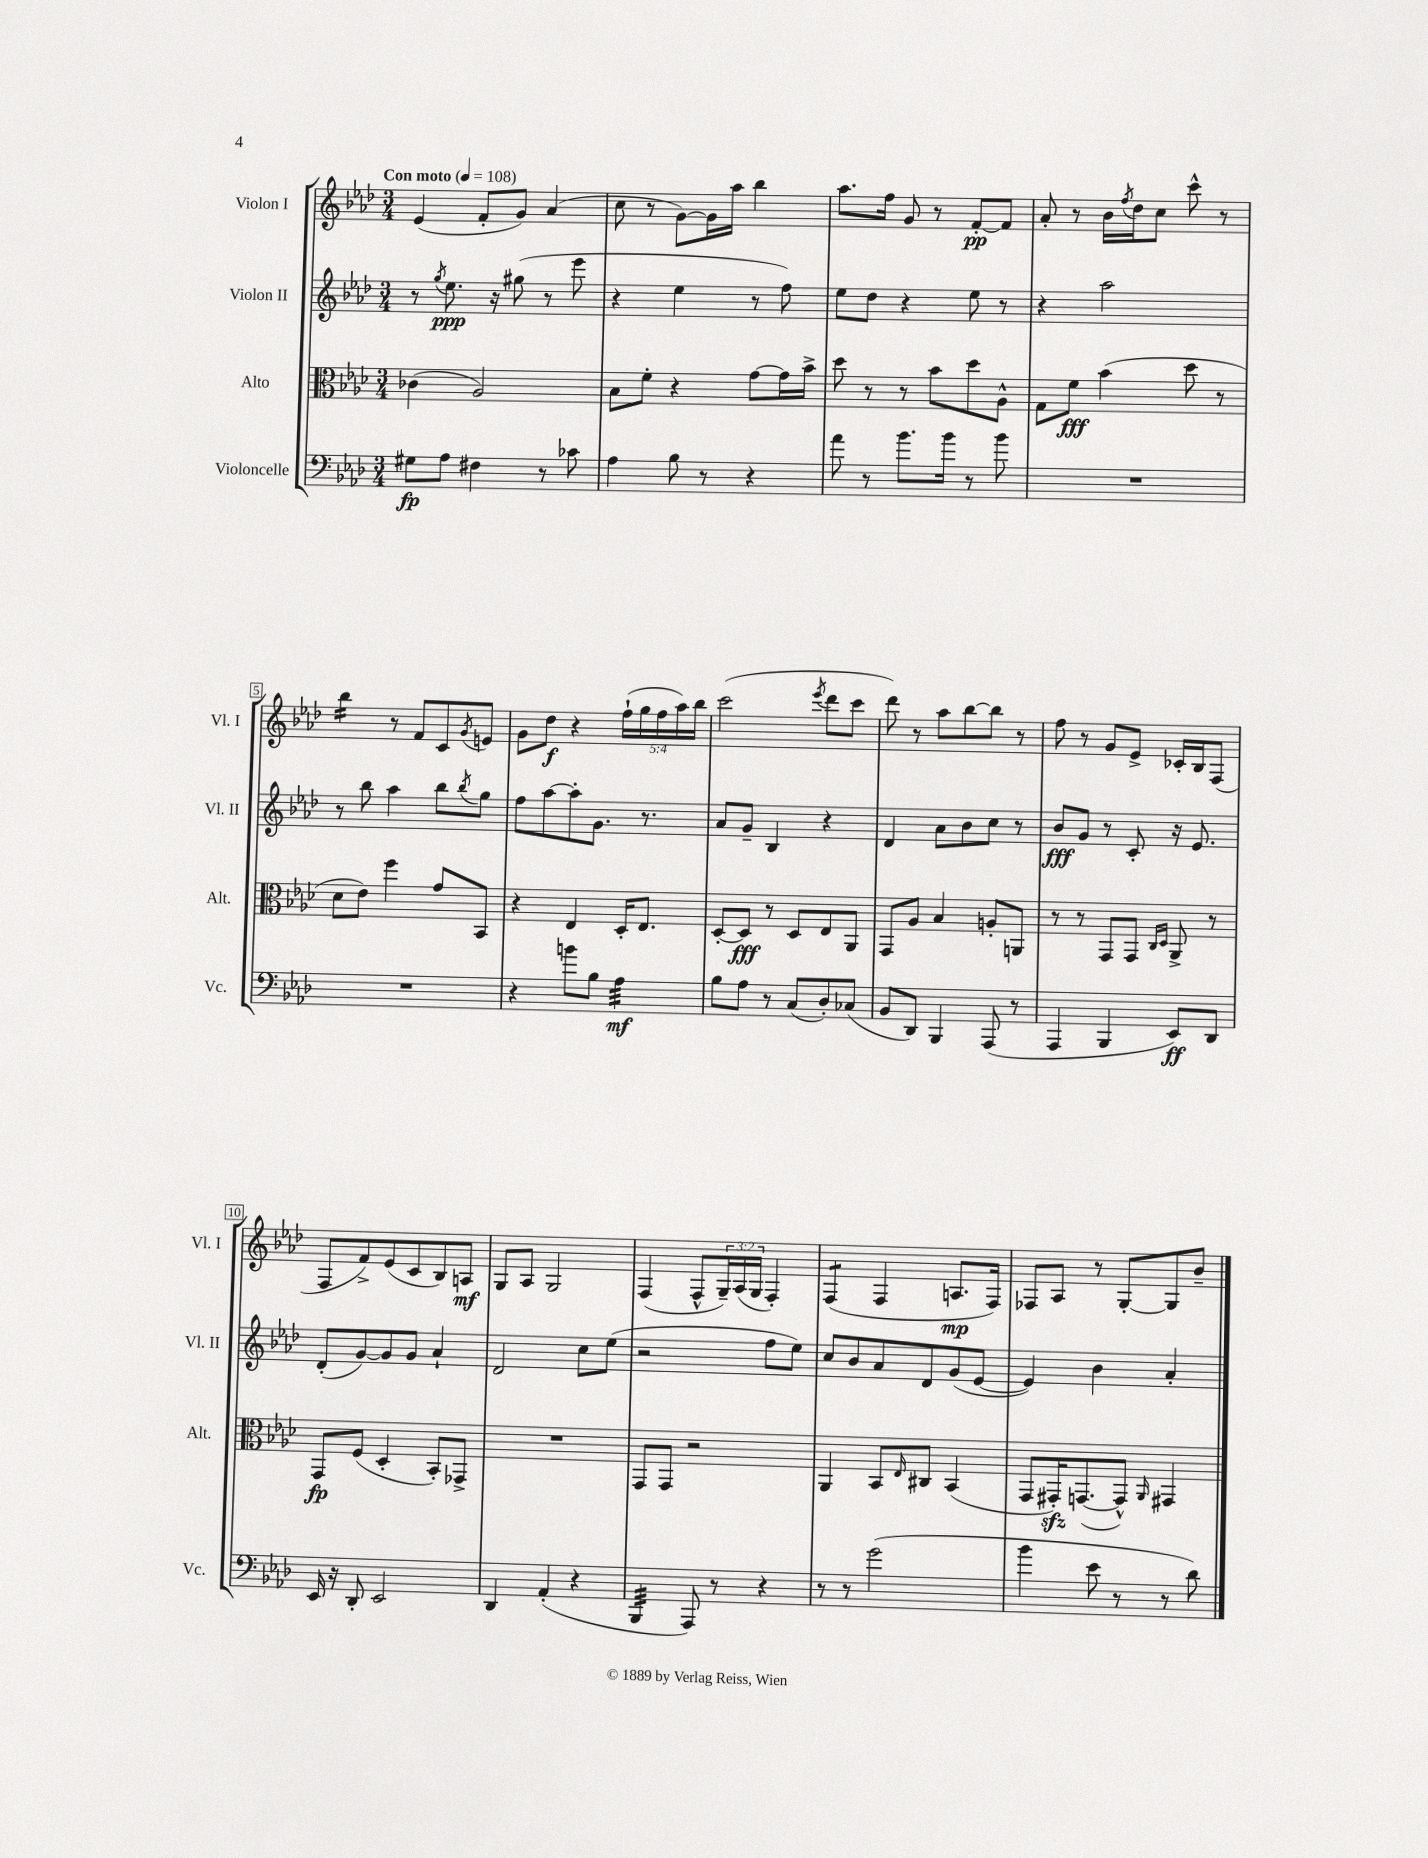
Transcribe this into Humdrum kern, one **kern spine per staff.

**kern	**kern	**kern	**kern
*staff4	*staff3	*staff2	*staff1
*clefF4	*clefC3	*clefG2	*clefG2
*k[b-e-a-d-]	*k[b-e-a-d-]	*k[b-e-a-d-]	*k[b-e-a-d-]
*M3/4	*M3/4	*M3/4	*M3/4
*MM108	*MM108	*MM108	*MM108
8G#	(4c-	8r	(4e-
.	.	8qgg	.
8A-	.	8.ee-	.
4F#	2A-)	.	8f'
.	.	16r	.
.	.	(8gg#	8g)
8r	.	8r	(4a-
8c-	.	8eee-	.
=	=	=	=
4A-	8B-	4r	8cc
.	8f'	.	8r
8B-	4r	4ee-	[8g)
8r	.	.	16g]
.	.	.	16aa-
4r	[8g	8r	4bb-
.	16g]	8ff)	.
.	16b-^	.	.
=	=	=	=
8a-	8dd-	8ee-	8.aa-
8r	8r	8dd-	.
.	.	.	16ff
8.b-	8r	4r	8g
.	8b-	.	8r
16b-	.	.	.
8r	8dd-	8ee-	[8f'
8b-	8A-^^	8r	8f]
=	=	=	=
2.r	8G	4r	8a-'
.	8f	.	8r
.	(4b-	2aa-	16b-
.	.	.	8qff
.	.	.	16dd-
.	.	.	8cc
.	8dd-	.	8ccc^^
.	8r	.	8r
=	=	=	=
2.r	8d-	8r	4bb-
.	8e-)	8bb-	.
.	4ff	4aa-	8r
.	.	.	8f
.	8g	8bb-	8c
.	.	8qbb-	8qg
.	8BB-	8gg	8e
=	=	=	=
4r	4r	8ff	8g
.	.	[8aa-	8dd-
8b	4E-	8aa-']	4r
8B-	.	8.g	.
4A-	16D-'	.	(20ff`
.	.	.	20gg
.	8.E-	8.r	.
.	.	.	20ff
.	.	.	20aa-)
.	.	.	20bb-
=	=	=	=
8B-	[8D-'	8a-	(2ccc
8A-	8D-]	8g~	.
8r	8r	4B-	.
(8C	8D-	.	.
.	.	.	8qeee-
8D-')	8E-	4r	8ddd-
(8C-	8AA-	.	8ccc
=	=	=	=
8BB-	8GG	4d-	8ddd-)
8DD-)	8A-	.	8r
4BBB-	4B-	8a-	8aa-
.	.	8b-	[8bb-
(8AAA-	8A'	8cc	8bb-]
8r	8AA	8r	8r
=	=	=	=
4AAA-	8r	8b-	8ff
.	8r	8g	8r
4BBB-	8GG	8r	8g
.	8GG	8c'	8e-^
.	16qqC	.	.
.	16qqD-	.	.
8EE-)	8AA-^	16r	16c-'
.	.	8.e-	16B-
8DD-	8r	.	(8F
=	=	=	=
16EE-	8GG	(8d-'	8F
16r	.	.	.
8DD-'	(8F	[8g)	8f^)
2EE-	4D-'	8g]	(8e-
.	.	8g	8c
.	8BB-')	4a-`	8B-)
.	8GG-^	.	8A
=	=	=	=
4DD-	2.r	2d-	8G
.	.	.	8A-
(4AA-'	.	.	2G
4r	.	8cc	.
.	.	(8ee-	.
=	=	=	=
4BBB-	8GG	2r	(4F
.	8GG	.	.
8AAA-)	2r	.	8F^^
8r	.	.	24G~)
.	.	.	(24A-
.	.	.	24G
4r	.	8ff	4F')
.	.	8ee-)	.
=	=	=	=
8r	4AA-	8cc	(4F
8r	.	8b-	.
(2g	8BB-	8a-	4F
.	16qqE-	.	.
.	8C#	8d-	.
.	(4BB-	(8g	8.A
.	.	[8e-	.
.	.	.	16F)
=	=	=	=
4b-	8GG	4e-])	8F-
.	16GG#')	.	8A-
.	([8.GG	.	.
8e-	.	4b-	8r
8r	8GG^^])	.	[8G'
.	16qqAA-	.	.
8r	4GG#	4a-'	8G]
8d-)	.	.	8b-~
==	==	==	==
*-	*-	*-	*-
